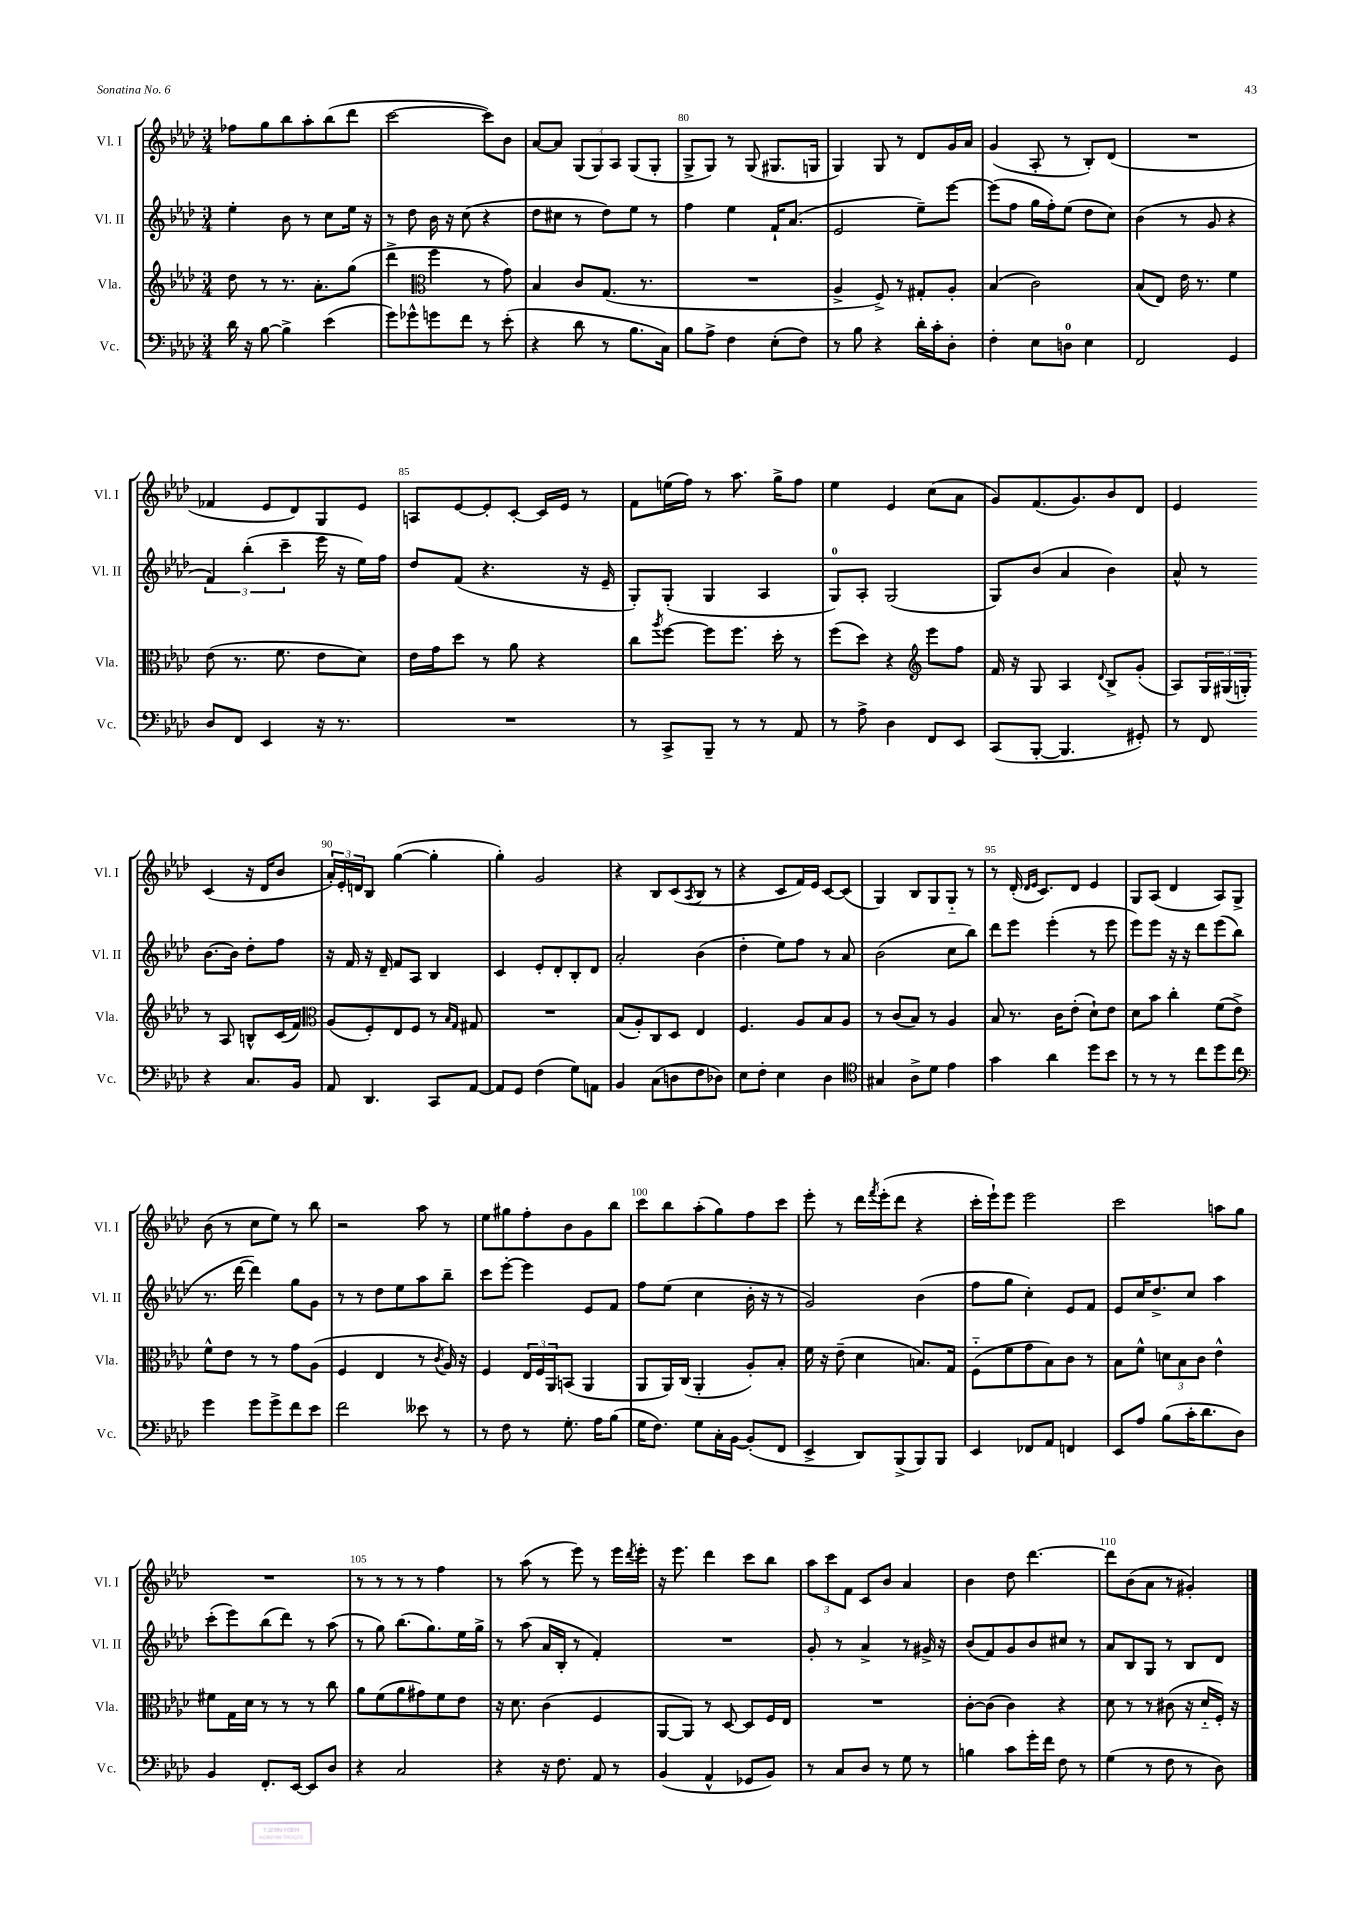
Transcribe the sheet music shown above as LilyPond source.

<<
\new StaffGroup <<
\new Staff = "s0" \with { instrumentName = "Vl. I" shortInstrumentName = "Vl. I" } {
    \clef treble \key aes \major \numericTimeSignature \time 3/4
    fes''8 g''8 bes''8 aes''8-. bes''8( des'''8 |
    c'''2~ c'''8) bes'8 |
    aes'8~ aes'8 \tuplet 3/2 { g8( g8) aes8 } g8( g8-. |
    g8-> g8) r8 g8( gis8. g16 |
    g4) g8 r8 des'8 g'16 aes'16 |
    g'4( aes8-. r8 bes8-.) des'8( |
    R2. |
    fes'4 ees'8 des'8) g8 ees'8 |
    a8 ees'8~ ees'8-. c'8~-. c'16 ees'16 r8 |
    f'8 e''16( f''16) r8 aes''8. g''16-> f''8 |
    ees''4 ees'4 c''8( aes'8 |
    g'8) f'8.( g'8.) bes'8 des'8 |
    ees'4 c'4( r16 des'16 bes'8 |
    \tuplet 3/2 { aes'16-.) ees'16-. d'16 } bes8 g''4~( g''4-. |
    g''4-.) g'2 |
    r4 bes8 c'8( \acciaccatura { aes8 } bes8 r8 |
    r4 c'8 f'16) ees'16 c'8~ c'8( |
    g4) bes8 g8 g8-_ r8 |
    r8 des'16-.( \grace { des'16 ees'16 } c'8.) des'8 ees'4 |
    g8 aes8( des'4 aes8) g8-> |
    bes'8( r8 c''8 ees''8) r8 bes''8 |
    r2 aes''8 r8 |
    ees''8 gis''8 f''8-. bes'8 g'8 bes''8 |
    c'''8 bes''8 aes''8-.( g''8) f''8 c'''8 |
    ees'''8-. r8 des'''16 \acciaccatura { f'''8 } ees'''16-.( des'''8 r4 |
    c'''16-. ees'''16-!) ees'''8 ees'''2 |
    c'''2 a''8 g''8 |
    R2. |
    r8 r8 r8 r8 f''4 |
    r8 aes''8( r8 ees'''8) r8 ees'''16 \acciaccatura { des'''8 } ees'''16-. |
    r16 ees'''8. des'''4 c'''8 bes''8 |
    \tuplet 3/2 { aes''8 c'''8 f'8 } c'8 bes'8 aes'4 |
    bes'4 des''8 des'''4.~ |
    des'''8 bes'8( aes'8 r8 gis'4-.) \bar "|." |
}
\new Staff = "s1" \with { instrumentName = "Vl. II" shortInstrumentName = "Vl. II" } {
    \clef treble \key aes \major \numericTimeSignature \time 3/4
    ees''4-. bes'8 r8 c''8 ees''16 r16 |
    r8 des''8 bes'16 r16 c''8( r4 |
    des''8 cis''8 r8 des''8) ees''8 r8 |
    f''4 ees''4 f'16-! aes'8.( |
    ees'2 ees''8--) ees'''8~ |
    ees'''8( f''8 g''16 f''16-.) ees''8( des''8 c''8) |
    bes'4( r8 g'8 r4 |
    \tuplet 3/2 { f'4) bes''4-.( c'''4-- } ees'''16 r16 ees''16) f''16 |
    des''8 f'8( r4. r16 ees'16-- |
    g8-.) g8-.( g4 aes4 |
    g8-0) aes8-. g2( |
    g8) bes'8( aes'4 bes'4) |
    aes'8-^ r8 bes'8.~ bes'16 des''8-. f''8 |
    r16 f'16 r16 des'16-- f'8 aes8 bes4 |
    c'4 ees'8-. des'8-. bes8-. des'8 |
    aes'2-. bes'4( |
    des''4-. ees''8) f''8 r8 aes'8 |
    bes'2( c''8 bes''8) |
    des'''8 ees'''8 ees'''4-.( r8 ees'''8 |
    ees'''8) ees'''8 r16 r16 des'''8 ees'''8( bes''8 |
    r8. des'''16~ des'''4) g''8 g'8 |
    r8 r8 des''8 ees''8 aes''8 bes''8-- |
    c'''8 ees'''8~-. ees'''4 ees'8 f'8 |
    f''8 ees''8( c''4 bes'16-. r16 r8 |
    g'2) bes'4( |
    f''8 g''8 c''4-.) ees'8 f'8 |
    ees'8 c''16 des''8.-> c''8 aes''4 |
    c'''8-.( ees'''8) bes''8( des'''8) r8 aes''8( |
    r8 g''8) bes''8.( g''8.) ees''16 g''16-> |
    r8 aes''8( aes'16 bes16-. r8 f'4-.) |
    R2. |
    g'8-. r8 aes'4-> r8 gis'16-> r16 |
    bes'8( f'8) g'8 bes'8 cis''8 r8 |
    aes'8 bes8 g8 r8 bes8 des'8 \bar "|." |
}
\new Staff = "s2" \with { instrumentName = "Vla." shortInstrumentName = "Vla." } {
    \clef treble \key aes \major \numericTimeSignature \time 3/4
    des''8 r8 r8. aes'8.-. g''8( |
    des'''4-> \clef alto f''4 r8 g'8) |
    bes4 c'8 g8.( r8. |
    R2. |
    aes4-> f8->) r8 gis8-. aes8-. |
    bes4( c'2) |
    bes8( ees8) ees'16 r8. f'4 |
    ees'8( r8. f'8. ees'8 des'8) |
    ees'16 g'16 des''8 r8 aes'8 r4 |
    c''8 \acciaccatura { aes''8 } f''8~ f''8 f''8. des''16-. r8 |
    f''8( des''8) r4 \clef treble ees'''8 f''8 |
    f'16 r16 g8 aes4 \appoggiatura { des'8 } bes8-> g'8-.( |
    aes8) \tuplet 3/2 { g16 gis16( g16-.) } r8 aes8 b8-^ c'16( f'16) |
    \clef alto aes8( f8-.) ees8 f8 r8 \grace { bes16 g16 } gis8 |
    R2. |
    bes8( aes8-.) c8 des8 ees4 |
    f4. aes8 bes8 aes8 |
    r8 c'8( bes8) r8 aes4 |
    bes8 r8. c'16 ees'8-.( des'8-!) ees'8 |
    des'8 bes'8 c''4-. f'8( ees'8->) |
    f'8-^ ees'8 r8 r8 g'8 aes8( |
    f4 ees4 r8 \acciaccatura { c'8 } aes16) r16 |
    f4 \tuplet 3/2 { ees16 f16 aes,16 } b,8( aes,4 |
    aes,8 aes,16) c16( aes,4-. aes8-.) bes8-. |
    f'16 r16 ees'8--( des'4 b8.) g16 |
    f8-_( f'8 g'8 bes8) c'8 r8 |
    bes8 f'8-^ \tuplet 3/2 { d'8 bes8 c'8 } ees'4-^ |
    fis'8 g16 des'16 r8 r8 r8 c''8 |
    aes'8 f'8( aes'8 gis'8) f'8 ees'8 |
    r16 des'8. c'4( f4 |
    aes,8~ aes,8) r8 des8~ des8 f16 ees16 |
    R2. |
    c'8~-. c'8( c'4) r4 |
    des'8 r8 r8 cis'8( r16 des'16-_ f16-.) r16 \bar "|." |
}
\new Staff = "s3" \with { instrumentName = "Vc." shortInstrumentName = "Vc." } {
    \clef bass \key aes \major \numericTimeSignature \time 3/4
    des'16 r16 bes8~ bes4-> ees'4( |
    g'8) ges'8-^ g'8 f'8 r8 ees'8-.( |
    r4 des'8 r8 bes8. c16) |
    bes8 aes8-> f4 ees8-.( f8) |
    r8 bes8 r4 des'16-. c'16-. des8-. |
    f4-. ees8 d8-0 ees4 |
    f,2 g,4 |
    des8 f,8 ees,4 r16 r8. |
    R2. |
    r8 c,8-> bes,,8-- r8 r8 aes,8 |
    r8 aes8-> des4 f,8 ees,8 |
    c,8( bes,,8~-. bes,,4. gis,8-.) |
    r8 f,8 r4 c8. bes,16 |
    aes,8 des,4. c,8 aes,8~ |
    aes,8 g,8 f4( g8) a,8 |
    bes,4 c8( d8 f8 des8) |
    ees8 f8-. ees4 des4 |
    \clef tenor gis4 aes8-> des'8 ees'4 |
    g'4 aes'4 des''8 bes'8 |
    r8 r8 r8 c''8 des''8 c''8 |
    \clef bass g'4 g'8 g'8-> f'8 ees'8 |
    f'2 eeses'8 r8 |
    r8 f8 r8 g8.-. aes16 bes8( |
    g16 f8.) g8 c16-. bes,16~ bes,8-.( f,8 |
    ees,4-> des,8) bes,,8->( bes,,8) bes,,8 |
    ees,4 fes,8 aes,8 f,4 |
    ees,8 aes8 bes8( c'16-. des'8. des8) |
    bes,4 f,8.-. ees,16~ ees,8 des8 |
    r4 c2 |
    r4 r16 f8. aes,8 r8 |
    bes,4( aes,4-^ ges,8 bes,8) |
    r8 c8 des8 r8 g8 r8 |
    b4 c'8 g'16-. f'16 f8 r8 |
    g4( r8 f8 r8 des8) \bar "|." |
}
>>
>>
\layout { \context { \Score currentBarNumber = #77 \override BarNumber.break-visibility = ##(#f #t #t) barNumberVisibility = #(every-nth-bar-number-visible 5) } }
